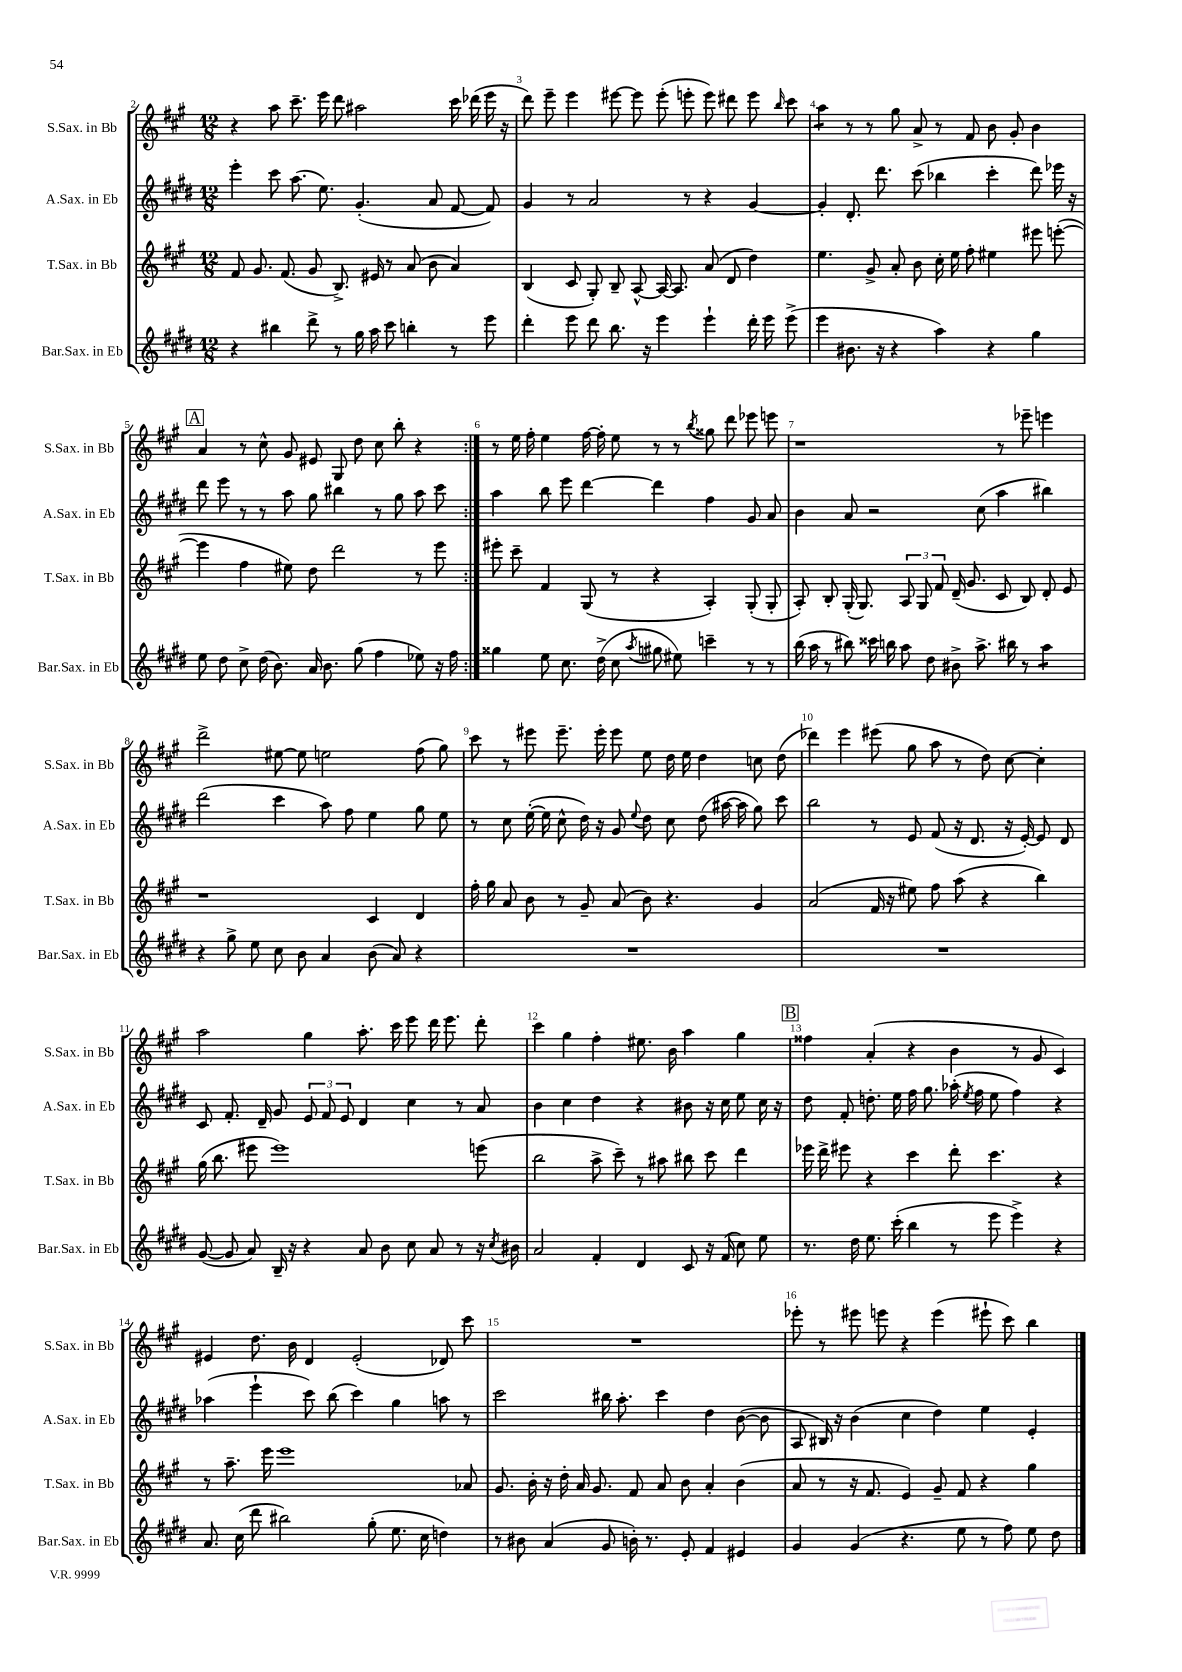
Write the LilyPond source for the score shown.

<<
\new StaffGroup <<
\new Staff = "s0" \with { instrumentName = "S.Sax. in Bb" shortInstrumentName = "S.Sax. in Bb" } {
    \clef treble \key a \major \numericTimeSignature \time 12/8
    \autoBeamOff \repeat volta 2 { r4 a''8 cis'''8.-- e'''16 d'''8 ais''2 cis'''16 des'''16( e'''16 r16 |
    d'''8) e'''8-- e'''4 eis'''8~ eis'''8 eis'''8-.( e'''8-. e'''8) dis'''8 e'''8 \grace { b''16 } cis'''8 |
    a''4:8 r8 r8 gis''8 a'8-> r8 fis'8 b'8 gis'8-. b'4 |
    \mark \markup { \box "A" } a'4 r8 cis''8-^ gis'8 eis'8 gis8 d''8 cis''8 b''8-. r4 | }
    r8 e''16 fis''16-. e''4 fis''16~ fis''16-. e''8 r8 r8 \acciaccatura { b''8 } gisis''8 d'''8 ees'''8 e'''8 |
    r1 r8 ees'''8-- e'''4 |
    d'''2-> eis''8~ eis''8 e''2 fis''8( gis''8) |
    cis'''8 r8 eis'''8 eis'''8.-- eis'''16-. eis'''8 e''8 d''16 e''16 d''4 c''8 d''8( |
    des'''4) e'''4 eis'''8( gis''8 a''8 r8 d''8) cis''8~ cis''4-. |
    a''2 gis''4 a''8.-. cis'''16 e'''8 d'''16 e'''8. d'''8-. |
    cis'''4 gis''4 fis''4-. eis''8. b'16 a''4 gis''4 |
    \mark \markup { \box "B" } fisis''4 a'4-.( r4 b'4 r8 gis'8 cis'4) |
    eis'4 d''8. b'16 d'4 eis'2-.( des'8) cis'''8 |
    R1. |
    ees'''8-. r8 eis'''8 e'''8 r4 e'''4( eis'''8-! cis'''8) b''4 \bar "|." |
}
\new Staff = "s1" \with { instrumentName = "A.Sax. in Eb" shortInstrumentName = "A.Sax. in Eb" } {
    \clef treble \key e \major \numericTimeSignature \time 12/8
    \autoBeamOff \repeat volta 2 { e'''4-. cis'''8 a''8.( e''8.) gis'4.-.( a'8 fis'8~ fis'8) |
    gis'4 r8 a'2 r8 r4 gis'4~ |
    gis'4-. dis'8.-. dis'''8. cis'''8( bes''4 cis'''4-. dis'''8) ees'''16 r16 |
    \mark \markup { \box "A" } dis'''8 e'''8 r8 r8 a''8 gis''8 bis''4 r8 gis''8 a''8 cis'''8 | }
    a''4 b''8 e'''8 dis'''4~ dis'''4 fis''4 gis'8 a'8 |
    b'4 a'8 r2 cis''8( a''4 bis''4) |
    dis'''2( cis'''4 a''8) fis''8 e''4 gis''8 e''8 |
    r8 cis''8 e''16~-.( e''16 cis''8-^ dis''16) r16 gis'8 \appoggiatura { e''8 } dis''8 cis''8 dis''8( ais''16~ ais''16 gis''8) cis'''8 |
    b''2 r8 e'8 fis'8( r16 dis'8. r16 e'16~-.) e'8 dis'8 |
    cis'8 fis'8.-. dis'16-- gis'8 \tuplet 3/2 { e'8 fis'8 e'8 } dis'4 cis''4 r8 a'8 |
    b'4 cis''4 dis''4 r4 bis'8 r16 cis''16 e''8 cis''16 r16 |
    \mark \markup { \box "B" } dis''8 fis'8-. d''8.-. e''16 fis''16 gis''8. aes''16-.( \acciaccatura { e''8 } fis''16 e''8 fis''4) r4 |
    aes''4( e'''4-! cis'''8) b''8( cis'''4) gis''4 a''8 r8 |
    cis'''2 bis''16 a''8.-. cis'''4 dis''4 b'8~( b'8 |
    a8 bis16) r16 b'4( cis''4 dis''4) e''4 e'4-. \bar "|." |
}
\new Staff = "s2" \with { instrumentName = "T.Sax. in Bb" shortInstrumentName = "T.Sax. in Bb" } {
    \clef treble \key a \major \numericTimeSignature \time 12/8
    \autoBeamOff \repeat volta 2 { fis'8 gis'8. fis'8.( gis'8 b8.->) eis'16 r8 a'8( b'8 a'4) |
    b4( cis'8 gis8-.) b8-- a8~-^ a16~ a8. a'8( d'8 d''4) |
    e''4. gis'8-> a'8-. b'8 cis''16-. e''16 fis''8-. eis''4 eis'''8 e'''8~-.( |
    \mark \markup { \box "A" } e'''4 fis''4 eis''8) d''8 d'''2 r8 e'''8 | }
    eis'''8-. cis'''8-- fis'4 gis8( r8 r4 a4-.) gis8-.( gis8-. |
    a8-.) b8-. gis16-.( gis8.) \tuplet 3/2 { a8 gis8 fis'8 } d'16--( gis'8. cis'8 b8) d'8-. e'8 |
    r1 cis'4 d'4 |
    fis''16-. gis''16 a'8 b'8 r8 gis'8-- a'8( b'8) r4. gis'4 |
    a'2( fis'16 r16 eis''8) fis''8 a''8( r4 b''4) |
    gis''16( b''8. eis'''8 eis'''1) e'''8( |
    b''2 a''8-> cis'''8--) r8 ais''8 bis''8 cis'''8 d'''4 |
    \mark \markup { \box "B" } ees'''16 d'''16-> eis'''8 r4 cis'''4 d'''8-. cis'''4. r4 |
    r8 a''8.-- e'''16 e'''1 aes'8 |
    gis'8. b'16-. r16 d''16-. a'16 gis'8. fis'8 a'8 b'8 a'4-. b'4( |
    a'8 r8 r16 fis'8. e'4) gis'8-- fis'8 r4 gis''4 \bar "|." |
}
\new Staff = "s3" \with { instrumentName = "Bar.Sax. in Eb" shortInstrumentName = "Bar.Sax. in Eb" } {
    \clef treble \key e \major \numericTimeSignature \time 12/8
    \autoBeamOff \repeat volta 2 { r4 bis''4 dis'''8-> r8 gis''16 a''16 cis'''8 b''4-. r8 e'''8 |
    dis'''4-. e'''8 dis'''8 b''8. r16 e'''4 e'''4-! dis'''16-. e'''16 e'''8->( |
    e'''4 bis'8. r16 r4 a''4) r4 gis''4 |
    \mark \markup { \box "A" } e''8 dis''8 cis''8-> dis''16( b'8.) a'16 b'8. gis''8( fis''4 ees''8) r16 fis''16 | }
    gisis''4 e''8 cis''8. dis''16->( cis''8 \acciaccatura { a''8 } gis''8 eis''8) c'''4-- r8 r8 |
    b''16( a''16 r8 bis''8) cisis'''16 b''16 a''8 dis''8 bis'8-> a''8.-> bis''16 r8 a''4:8 |
    r4 gis''8-> e''8 cis''8 b'8 a'4 b'8( a'8) r4 |
    R1. |
    R1. |
    gis'8~( gis'8 a'8) b16-- r16 r4 a'8 b'8 cis''8 a'8 r8 r16 \acciaccatura { cis''8 } bis'16 |
    a'2 fis'4-. dis'4 cis'8 r16 fis'16( cis''8) e''8 |
    \mark \markup { \box "B" } r8. dis''16 e''8. cis'''16-.( b''4 r8 e'''8 e'''4->) r4 |
    a'8. cis''16( dis'''8 bis''2) gis''8-.( e''8. cis''16 d''4) |
    r8 bis'8 a'4( gis'8 b'16-.) r8. e'8-. fis'4 eis'4 |
    gis'4 gis'4( r4. e''8 r8 fis''8) e''8 dis''8 \bar "|." |
}
>>
>>
\layout { \context { \Score currentBarNumber = #2 \override BarNumber.break-visibility = ##(#f #t #t) barNumberVisibility = #all-bar-numbers-visible } }
